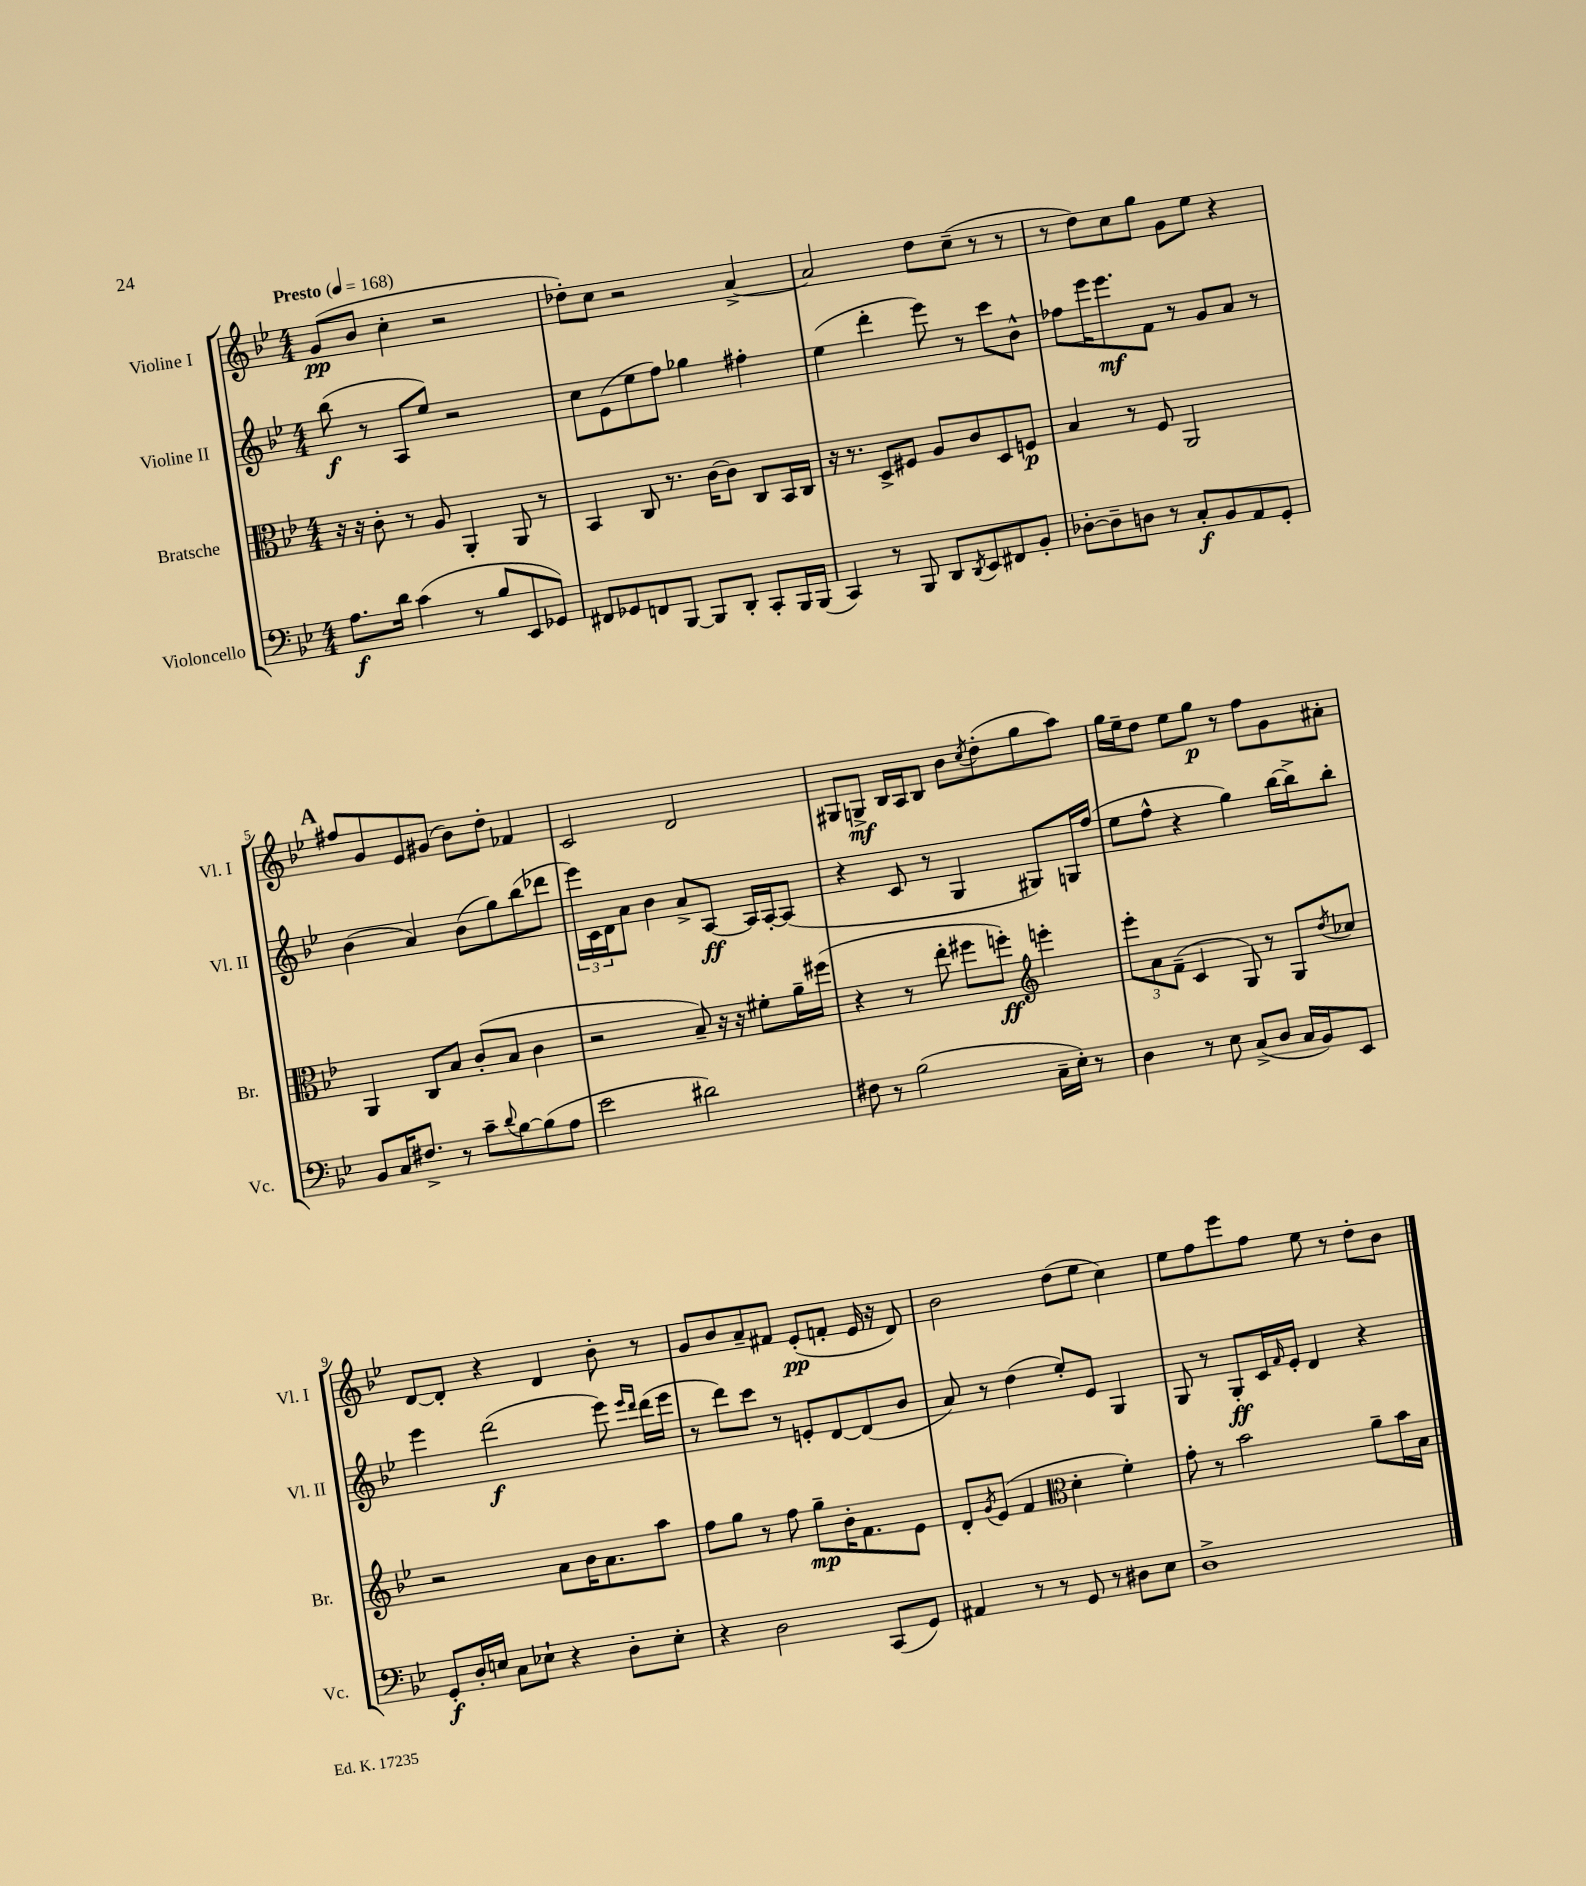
<<
\new StaffGroup <<
\new Staff = "s0" \with { instrumentName = "Violine I" shortInstrumentName = "Vl. I" } {
    \clef treble \key bes \major \numericTimeSignature \time 4/4 \tempo "Presto" 4 = 168
    g'8\pp( bes'8 c''4-. r2 |
    des''8-.) c''8 r2 a'4~-> |
    a'2 d''8 c''8--( r8 r8 |
    r8 d''8) c''8 g''8 g'8 ees''8 r4 |
    \mark \markup { \bold "A" } fis''8 g'8 ees'8 gis'8( bes'8) d''8-. fes'4 |
    c'2 d'2 |
    gis8 g8->\mf bes16 a16 bes8 bes'8 \acciaccatura { c''8 } d''8-.( g''8 a''8) |
    g''16 ees''16-- d''8 ees''8 g''8\p r8 f''8 g'8 ais'8-. |
    d'8~ d'8-. r4 d'4 bes'8-. r8 |
    g'8 bes'8 a'8-- fis'8 ees'8-.\pp( f'8-. ees'16 r16 d'8) |
    bes'2 d''8( ees''8 c''4) |
    ees''8 f''8 ees'''8 f''8 ees''8 r8 d''8-. bes'8 \bar "|." |
}
\new Staff = "s1" \with { instrumentName = "Violine II" shortInstrumentName = "Vl. II" } {
    \clef treble \key bes \major \numericTimeSignature \time 4/4
    bes''8\f( r8 a8 ees''8) r2 |
    c''8 ees'8( ees''8 f''8) ges''4 fis''4-. |
    ees''4( d'''4-. ees'''8) r8 c'''8 bes'8-^ |
    fes''8 ees'''16 ees'''8.\mf f'8 r8 g'8 a'8 r8 |
    \mark \markup { \bold "A" } bes'4( a'4) bes'8( g''8) bes''8( des'''8 |
    \tuplet 3/2 { ees'''16) c'16 d'16 } a'8 bes'4 a'8-> a8~\ff a16 a16~-. a8( |
    r4 c'8 r8 g4 gis8) g16 f''16( |
    ees''8 f''8-^ r4 g''4) bes''16~ bes''16-> bes''8-. |
    ees'''4 d'''2\f( ees'''8) \grace { ees'''16 d'''16 } d'''16( ees'''16 |
    r8 d'''8) c'''8 r8 e'8-. d'8~ d'8( bes'8 |
    a'8) r8 d''4( ees''8-.) ees'8 g4 |
    g8 r8 g8-.\ff c'16 \grace { f'16 } ees'16-. d'4 r4 \bar "|." |
}
\new Staff = "s2" \with { instrumentName = "Bratsche" shortInstrumentName = "Br." } {
    \clef alto \key bes \major \numericTimeSignature \time 4/4
    r16 r16 c'8-. r8 a8 a,4-. a,8 r8 |
    bes,4 c8 r8. c'16~ c'8 c8 bes,16 c16 |
    r16 r8. d8-> fis8 a8 c'8 d8 f8\p |
    bes4 r8 f8 a,2 |
    \mark \markup { \bold "A" } a,4 c8 bes8 c'8-.( bes8 c'4 |
    r2 bes8--) r16 r16 fis'8-. a'16-- fis''16( |
    r4 r8 ees''8-. fis''8 f''8-.\ff) \clef treble e'''4-. |
    \tuplet 3/2 { ees'''8-. a'8 f'8--( } c'4 g8) r8 g8 \acciaccatura { d''8 } ces''8 |
    r2 a'8 bes'16 a'8. a''8 |
    f''8 g''8 r8 f''8 g''8--\mp bes'16-. f'8. ees'8 |
    d'8-. \acciaccatura { g'8 } ees'8( f'4 \clef alto d'4-. f'4-.) |
    g'8-. r8 bes'2 a'8-- bes'16 bes16 \bar "|." |
}
\new Staff = "s3" \with { instrumentName = "Violoncello" shortInstrumentName = "Vc." } {
    \clef bass \key bes \major \numericTimeSignature \time 4/4
    a8.\f d'16 c'4( r8 bes8 ees,8 ges,8) |
    fis,8 ges,8 f,8 bes,,8~ bes,,8 d,8-. c,8-. bes,,16 bes,,16( |
    c,4) r8 bes,,8 d,8 \acciaccatura { d,8 } ees,8 fis,8 bes,8-. |
    des8~-. des8-- d8 r8 c8-.\f bes,8 a,8 g,8-. |
    \mark \markup { \bold "A" } bes,8 c16 fis8.-> r8 c'8-- \appoggiatura { d'8 } bes8~ bes8( a8 |
    ees'2 dis'2) |
    fis8 r8 bes2( c16-- ees16-.) r8 |
    d4 r8 ees8 c8->( d8 c16 bes,16) ees,8 |
    g,8-.\f d16-. e16 c8 ees8-! r4 d8-. ees8-. |
    r4 d2 c,8( g,8) |
    ais,4 r8 r8 g,8 r8 dis8 ees8 |
    d1-> \bar "|." |
}
>>
>>
